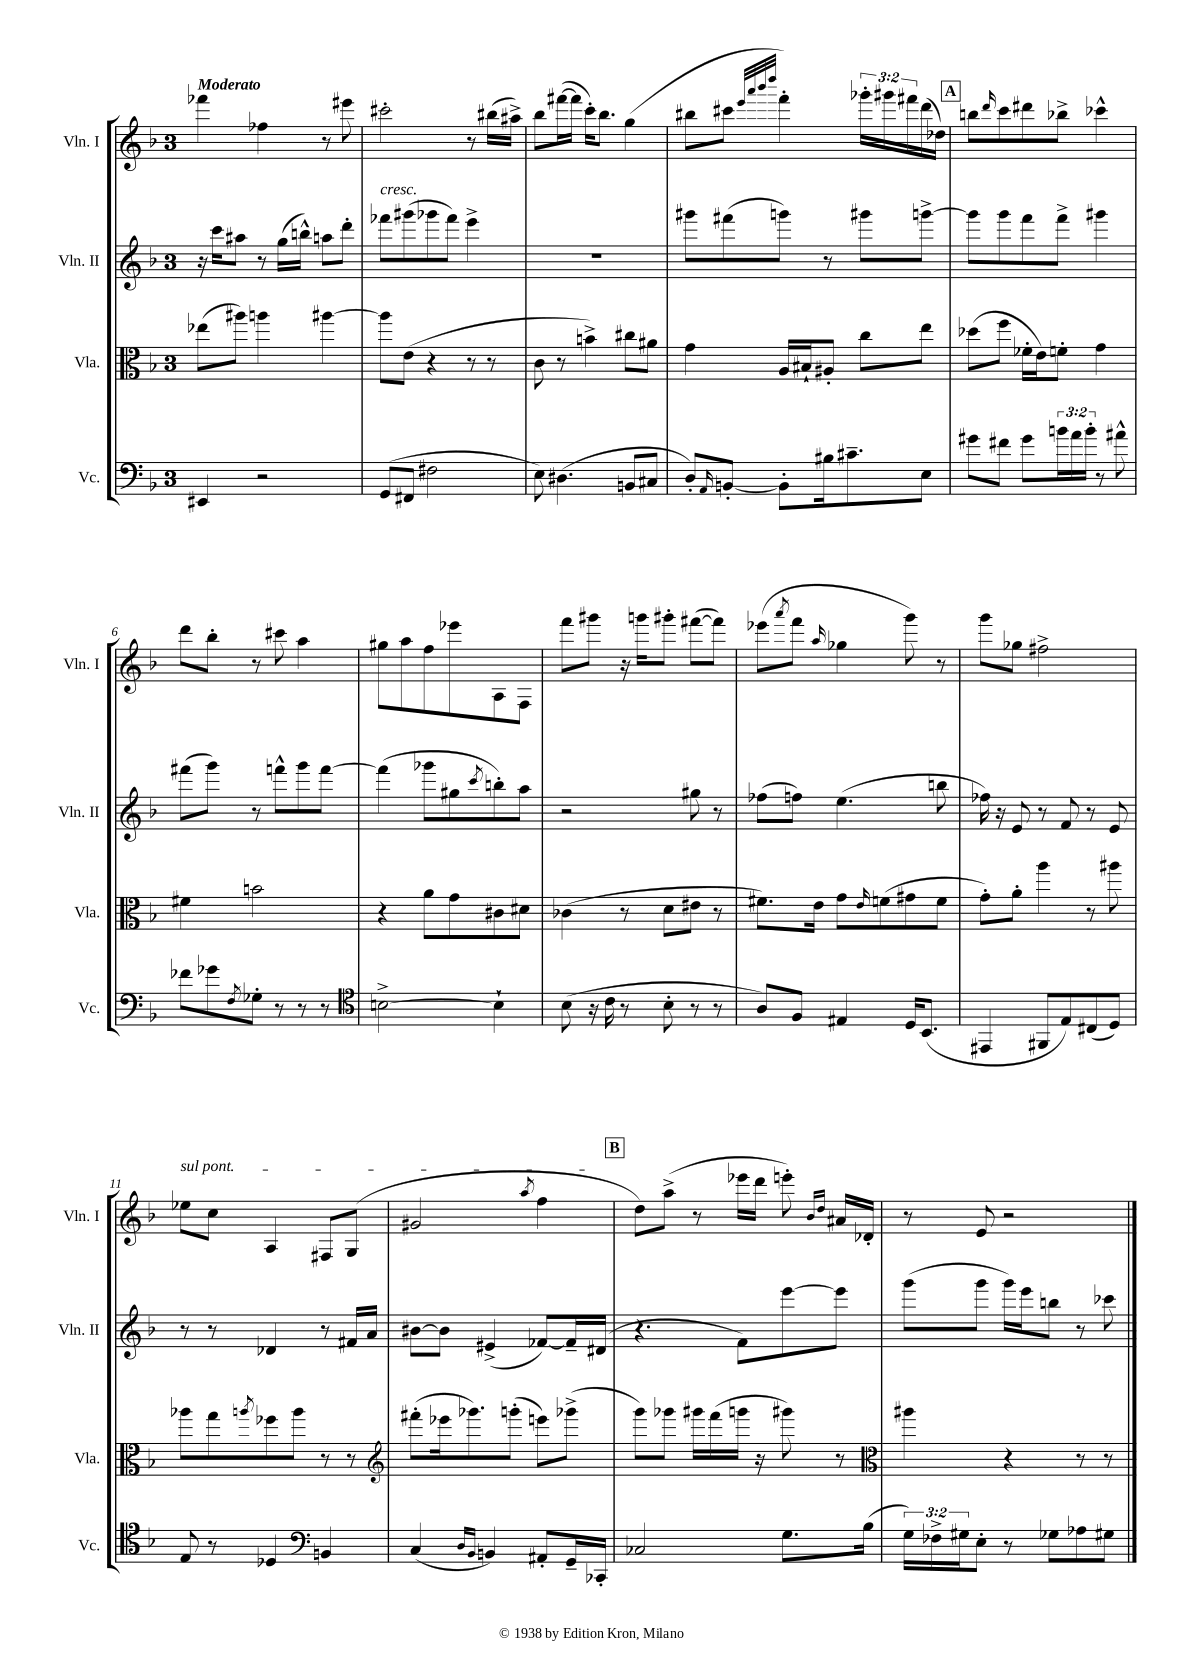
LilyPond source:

<<
\new StaffGroup <<
\new Staff = "s0" \with { instrumentName = "Vln. I" shortInstrumentName = "Vln. I" } {
    \clef treble \key f \major \once \override Staff.TimeSignature.style = #'single-digit \time 3/4 \override Staff.TupletNumber.text = #tuplet-number::calc-fraction-text \tempo "Moderato"
    fes'''4 fes''4 r8 eis'''8 |
    cis'''2-. r8 bis''16( ais''16->) |
    bes''8 fis'''16~( fis'''16 c'''16-.) bes''8. g''4( |
    bis''8 cis'''8 \grace { e'''32 a'''32 bes'''32 d''''32 } f'''4-.) \tuplet 3/2 { ges'''16-. gis'''16 fis'''16 } d'''16( des''16) |
    \mark \markup { \box "A" } b''8 \grace { d'''16 } c'''8 dis'''8 bes''8-> ces'''4-^ |
    d'''8 bes''8-. r8 cis'''8 a''4 |
    gis''8 a''8 f''8 ees'''8 a8 f8 |
    f'''8 gis'''8 r16 g'''16 gis'''8-. fis'''8~( fis'''8) |
    ees'''8( \acciaccatura { a'''8 } f'''8 \grace { a''16 } ges''4 g'''8) r8 |
    g'''8 ges''8 fis''2-> |
    \once \override TextSpanner.bound-details.left.text = \markup { \italic "sul pont." } ees''8\startTextSpan c''8 a4 fis8 g8( |
    gis'2 \acciaccatura { a''8 } f''4\stopTextSpan |
    \mark \markup { \box "B" } d''8) a''8->( r8 ees'''16 d'''16 e'''8-.) \grace { bes'16 d''16 } ais'16 des'16-. |
    r8 e'8 r2 \bar "|." |
}
\new Staff = "s1" \with { instrumentName = "Vln. II" shortInstrumentName = "Vln. II" } {
    \clef treble \key f \major \once \override Staff.TimeSignature.style = #'single-digit \time 3/4
    r16 c'''16 ais''8 r8 g''16( b''16-^) a''8 d'''8-. |
    fes'''8^\markup { \italic "cresc." } gis'''8( ges'''8 fes'''8) e'''4-> |
    R2. |
    gis'''8 fis'''8( g'''8) r8 gis'''8 g'''8~-> |
    \mark \markup { \box "A" } g'''8 g'''8 f'''8 f'''8-> gis'''4 |
    fis'''8( g'''8) r8 f'''8-^ g'''8 f'''8~ |
    f'''4( ges'''8 gis''8 \acciaccatura { c'''8 } b''8-.) a''8 |
    r2 gis''8 r8 |
    fes''8( f''8) e''4.( b''8 |
    fes''16) r16 e'8 r8 f'8 r8 e'8 |
    r8 r8 des'4 r8 fis'16 a'16 |
    bis'8~ bis'8 eis'4->( fes'8~) fes'16-- dis'16( |
    \mark \markup { \box "B" } r4. f'8) e'''8~ e'''8 |
    g'''8( g'''8 g'''16) e'''16 b''8 r8 ces'''8 \bar "|." |
}
\new Staff = "s2" \with { instrumentName = "Vla." shortInstrumentName = "Vla." } {
    \clef alto \key f \major \once \override Staff.TimeSignature.style = #'single-digit \time 3/4
    ees''8( ais''8) a''4 ais''4~ |
    ais''8 e'8( r4 r8 r8 |
    c'8 r8 b'4->) cis''8 ais'8 |
    g'4 a16 bis16-! ais8-. c''8 e''8 |
    \mark \markup { \box "A" } des''8( f''8 fes'16-. e'16) f'8-. g'4 |
    fis'4 b'2 |
    r4 a'8 g'8 cis'8 dis'8 |
    ces'4( r8 d'8 eis'8 r8 |
    fis'8.) e'16 g'8 \grace { e'16 } f'8( gis'8 f'8 |
    g'8-.) a'8-. a''4 r8 ais''8 |
    aes''8 g''8 \acciaccatura { a''8 } fes''8 a''8 r8 r8 |
    \clef treble fis'''8-.( ees'''16 ges'''8.) g'''8-.( e'''8) ges'''8->( |
    \mark \markup { \box "B" } g'''8) ges'''8 gis'''16 f'''16( g'''16 r16 gis'''8) r8 |
    \clef alto ais''4 r4 r8 r8 \bar "|." |
}
\new Staff = "s3" \with { instrumentName = "Vc." shortInstrumentName = "Vc." } {
    \clef bass \key f \major \once \override Staff.TimeSignature.style = #'single-digit \time 3/4 \override Staff.TupletNumber.text = #tuplet-number::calc-fraction-text
    eis,4 r2 |
    g,8( fis,8 fis2 |
    e8) dis4.( b,8 cis8 |
    d8-.) \grace { a,16 } b,8~-. b,8-. bis16 cis'8.-- e8 |
    \mark \markup { \box "A" } gis'8 fis'8 gis'8 \tuplet 3/2 { b'16 a'16 b'16-. } r8 ais'8-^ |
    fes'8 ges'8 \acciaccatura { f8 } ges8-. r8 r8 r8 |
    \clef tenor b2~-> b4-! |
    bes8( r16 c'16 r8 bes8-. r8 r8 |
    a8) f8 eis4 d16 bes,8.( |
    eis,4 fis,8 e8) cis8( d8) |
    e8 r8 des4 \clef bass b,4 |
    c4( \grace { d16 bes,16 } b,4) ais,8-. g,16-- ces,16-. |
    \mark \markup { \box "B" } ces2 g8. bes16( |
    \tuplet 3/2 { g16) fes16-> gis16 } e8-. r8 ges8 aes8 gis8 \bar "|." |
}
>>
>>
